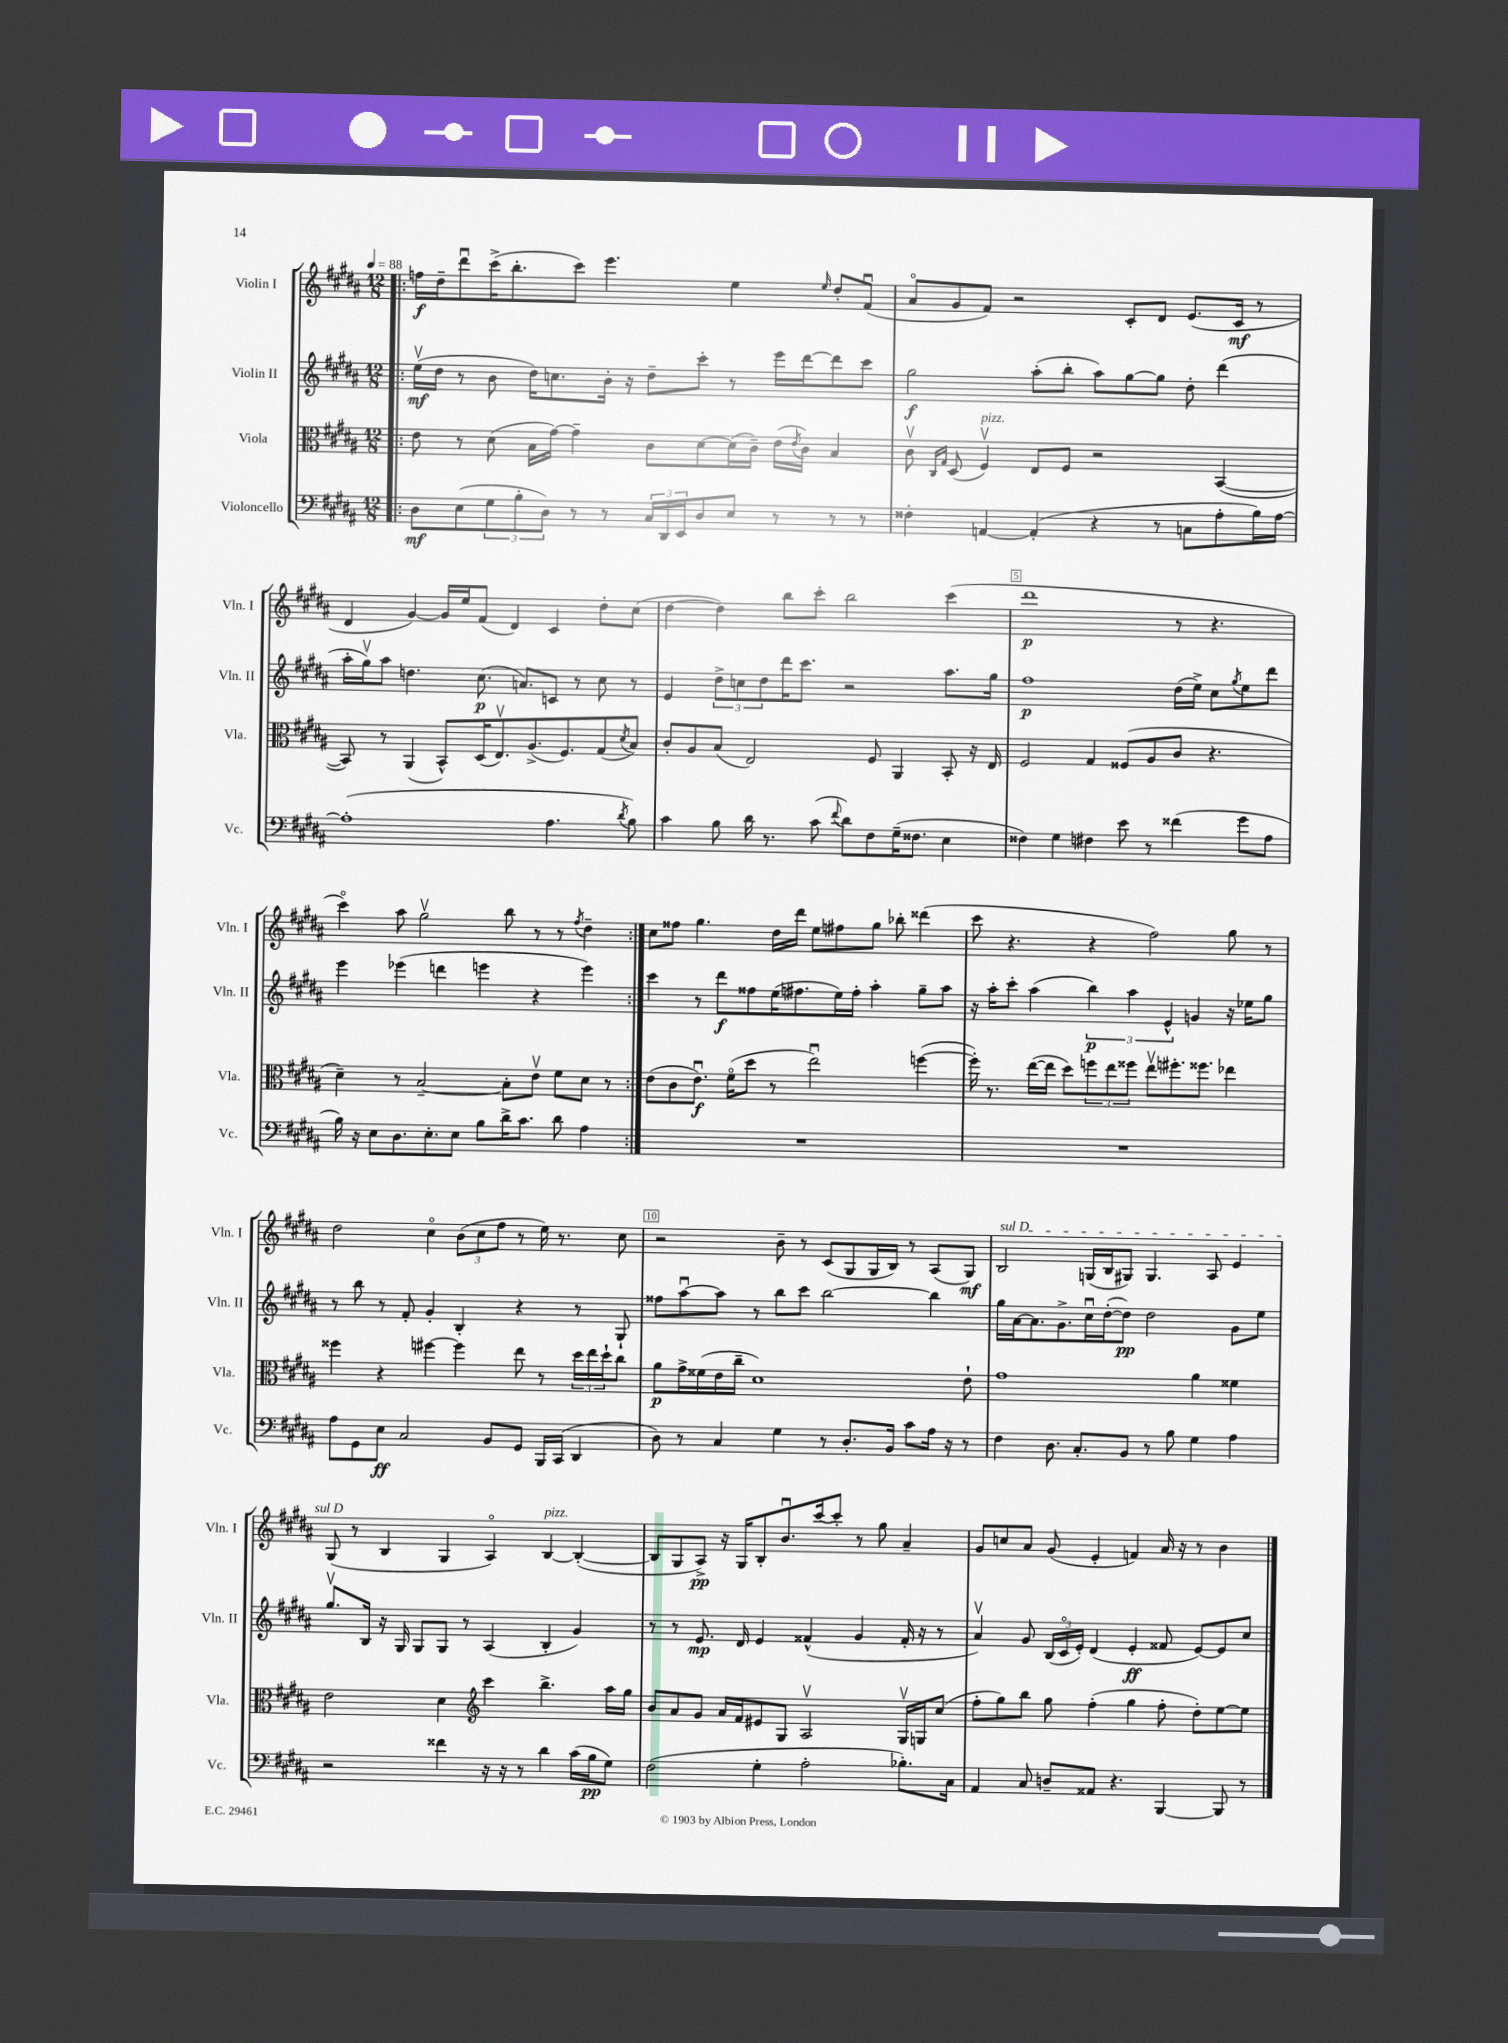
<<
\new StaffGroup <<
\new Staff = "s0" \with { instrumentName = "Violin I" shortInstrumentName = "Vln. I" } {
    \clef treble \key b \major \numericTimeSignature \time 12/8 \tempo 4 = 88
    \repeat volta 2 { \bar ".|:" f''16\f dis''16-- dis'''8\downbow cis'''16->( b''8.-. cis'''8) e'''4. e''4 \grace { e''16 } dis''8-. fis'8\downbow( |
    ais'8\flageolet gis'8 fis'8) r2 cis'8-. dis'8 e'8.( cis'16\mf r8 |
    dis'4 gis'4~) gis'16 e''16 fis'8( dis'4) cis'4 dis''8-. cis''8( |
    dis''4~ dis''4) b''8 cis'''8-. b''2 cis'''4( |
    dis'''1\p r8 r4. |
    cis'''4\flageolet) ais''8 gis''2\upbow b''8 r8 r8 \acciaccatura { fis''8 } dis''4-- | }
    cis''8 fisis''8 gis''4. dis''16 dis'''16 e''8 fis''8 gis''8 bes''8-. disis'''4( |
    cis'''8 r4. r4 fis''2) gis''8 r8 |
    dis''2 cis''4\flageolet \tuplet 3/2 { b'8( cis''8 fis''8 } r8 e''16) r8. cis''8 |
    r2 b'8-- r8 cis'8( gis8 gis16 b16) r8 ais8( gis8\mf) |
    \once \override TextSpanner.bound-details.left.text = \markup { \italic "sul D" } b2\startTextSpan g16( b16 gis8) gis4. ais8 e'4 |
    gis8\stopTextSpan( r8 b4 gis4 ais4\flageolet) b4~^\markup { \italic "pizz." } b4~-.( |
    b8 gis8 ais8->\pp) r16 gis16 b8-. b'8.\downbow cis'''16~ cis'''8-. r8 gis''8 ais'4-- |
    gis'8 c''8 ais'8 gis'8( e'4-. f'4) ais'16 r16 r8 b'4 \bar "|." |
}
\new Staff = "s1" \with { instrumentName = "Violin II" shortInstrumentName = "Vln. II" } {
    \clef treble \key b \major \numericTimeSignature \time 12/8
    \repeat volta 2 { \bar ".|:" e''16\upbow\mf( dis''16 r8 b'8 dis''16) c''8. b'16-. r16 dis''8-- cis'''8-. r8 e'''16 dis'''16~ dis'''8 cis'''8 |
    gis''2\f ais''8-.( b''8-. ais''8) gis''8~ gis''8 dis''8-. dis'''4( |
    ais''16-. gis''16\upbow) ais''8 d''4. cis''8.\p( a'8.) c'8 r8 cis''8 r8 |
    e'4 \tuplet 3/2 { dis''8-> c''8 dis''8 } dis'''16 cis'''8. r2 ais''8. gis''16 |
    fis''1\p dis''16( e''16->) cis''8 \acciaccatura { gis''8 } e''8 dis'''8 |
    e'''4 ees'''4( d'''4 e'''4 r4 e'''4) | }
    cis'''4 r8 dis'''8\f fisis''8 e''16( fis''8. e''16) fis''16-. ais''4-. gis''8-- ais''8 |
    r16 ais''16-. cis'''8-. ais''4( \tuplet 3/2 { b''4\p) ais''4 e'4-^ } g'4 r16 ees''16 gis''8 |
    r8 b''8 r8 fis'8-. gis'4-. b4-. r4 r8 gis8-! |
    fisis''8 ais''8~\downbow ais''8 r8 b''8 cis'''8 b''2~ b''4 |
    gis''16 ais'16~ ais'8. gis'8.-> cis''16\downbow dis''16~-.( dis''8\pp) dis''2 gis'8 e''8 |
    gis''8.\upbow b16 r16 gis16 gis8 gis8 r8 ais4( b4-. gis'4) |
    r8 r8 e'8.\mp dis'16 e'4 fisis'4-^( gis'4 fisis'16-. r16 r8 |
    ais'4\upbow) gis'8 \tuplet 3/2 { b16( cis'16\flageolet e'16-.) } dis'4( e'4-.\ff fisis'8 e'8~) e'8 cis''8 \bar "|." |
}
\new Staff = "s2" \with { instrumentName = "Viola" shortInstrumentName = "Vla." } {
    \clef alto \key b \major \numericTimeSignature \time 12/8
    \repeat volta 2 { \bar ".|:" e'8 r8 dis'8( b16 gis'16~) gis'4-- cis'8 dis'8~ dis'16( cis'16--) e'16( \acciaccatura { e'8 } cis'16) b4 |
    cis'8\upbow \grace { cis16 gis16 } dis8( fis4\upbow^\markup { \italic "pizz." }) e8 fis8 r2 b,4~( |
    b,8) r8 ais,4( b,8-^) dis16( e8.\upbow) ais8.->( fis8.) gis8( \acciaccatura { dis'8 } b8) |
    cis'8-. ais8 b8( e2) fis8 ais,4 b,8-. r16 e16 |
    fis2 gis4 fisis8( ais8 cis'8 r4. |
    dis'4--) r8 b2~-- b8-. e'8\upbow fis'8 dis'8 r8 | }
    e'8( cis'8 e'8.\downbow\f) fis'16\flageolet( dis''8 r8 e''2\downbow) f''4~( |
    f''16-.) r8. e''16~( e''16 dis''8) \tuplet 3/2 { f''8 e''8 fisis''8 } e''8\upbow fis''8.-. fisis''8. ees''4 |
    fisis''4 r4 fis''4~ fis''4 e''8 r8 \tuplet 3/2 { dis''16 e''16 dis''16-! } cis''8 |
    ais'8\p gis'16-> fisis'16( e'16 cis''16-- dis'1) e'8-! |
    gis'1 ais'4 fisis'4 |
    e'2 dis'4 \clef treble cis'''4 b''4.-> ais''16 gis''16 |
    b'8 ais'8 gis'8 ais'16 fis'16 eis'8 gis8 ais2\upbow gis16\upbow g16 cis''8( |
    fis''8-. gis''8) b''8 gis''8 fis''4-.( gis''4 fis''8-. dis''8-.) e''8~ e''8 \bar "|." |
}
\new Staff = "s3" \with { instrumentName = "Violoncello" shortInstrumentName = "Vc." } {
    \clef bass \key b \major \numericTimeSignature \time 12/8
    \repeat volta 2 { \bar ".|:" dis8\mf e8( \tuplet 3/2 { gis8 b8-. dis8) } r8 r8 \tuplet 3/2 { cis16 dis,16 e,16 } dis8 e8 r8 r8 r8 |
    fisis4-. a,4~ a,4-.( r4 r8 c8 ais8-. b16) ais16~ |
    ais1-.( ais4. \acciaccatura { dis'8 } b8) |
    cis'4 b8 dis'16 r8. cis'8( \appoggiatura { fis'8 } dis'8) fis8 gis16--( fisis8. e4 |
    fisis4) gis4 fis4 e'8 r8 fisis'4( gis'8 ais8 |
    b16) r16 e8 dis8. e8.-. e8 b8 dis'16-> cis'8. dis'8 ais4 | }
    R1. |
    R1. |
    ais8 gis,8 e8\ff cis2 b,8 gis,8 b,,16 cis,16( dis,4 |
    dis8) r8 cis4 gis4 r8 dis8.-. b,16 cis'8 ais16 r16 r8 |
    fis4 dis8. cis8.-. b,8 r8 b8 gis4 ais4 |
    r2 fisis'4 r16 r16 r8 dis'4 cis'16( b16\pp gis8) |
    fis2( gis4-. ais2-. bes8.-.) cis16 |
    ais,4 cis8 d8-- aisis,8 r4. b,,4~ b,,8 r8 \bar "|." |
}
>>
>>
\layout { \context { \Score \override BarNumber.break-visibility = ##(#f #t #t) barNumberVisibility = #(every-nth-bar-number-visible 5) \override BarNumber.stencil = #(make-stencil-boxer 0.1 0.3 ly:text-interface::print) } }
